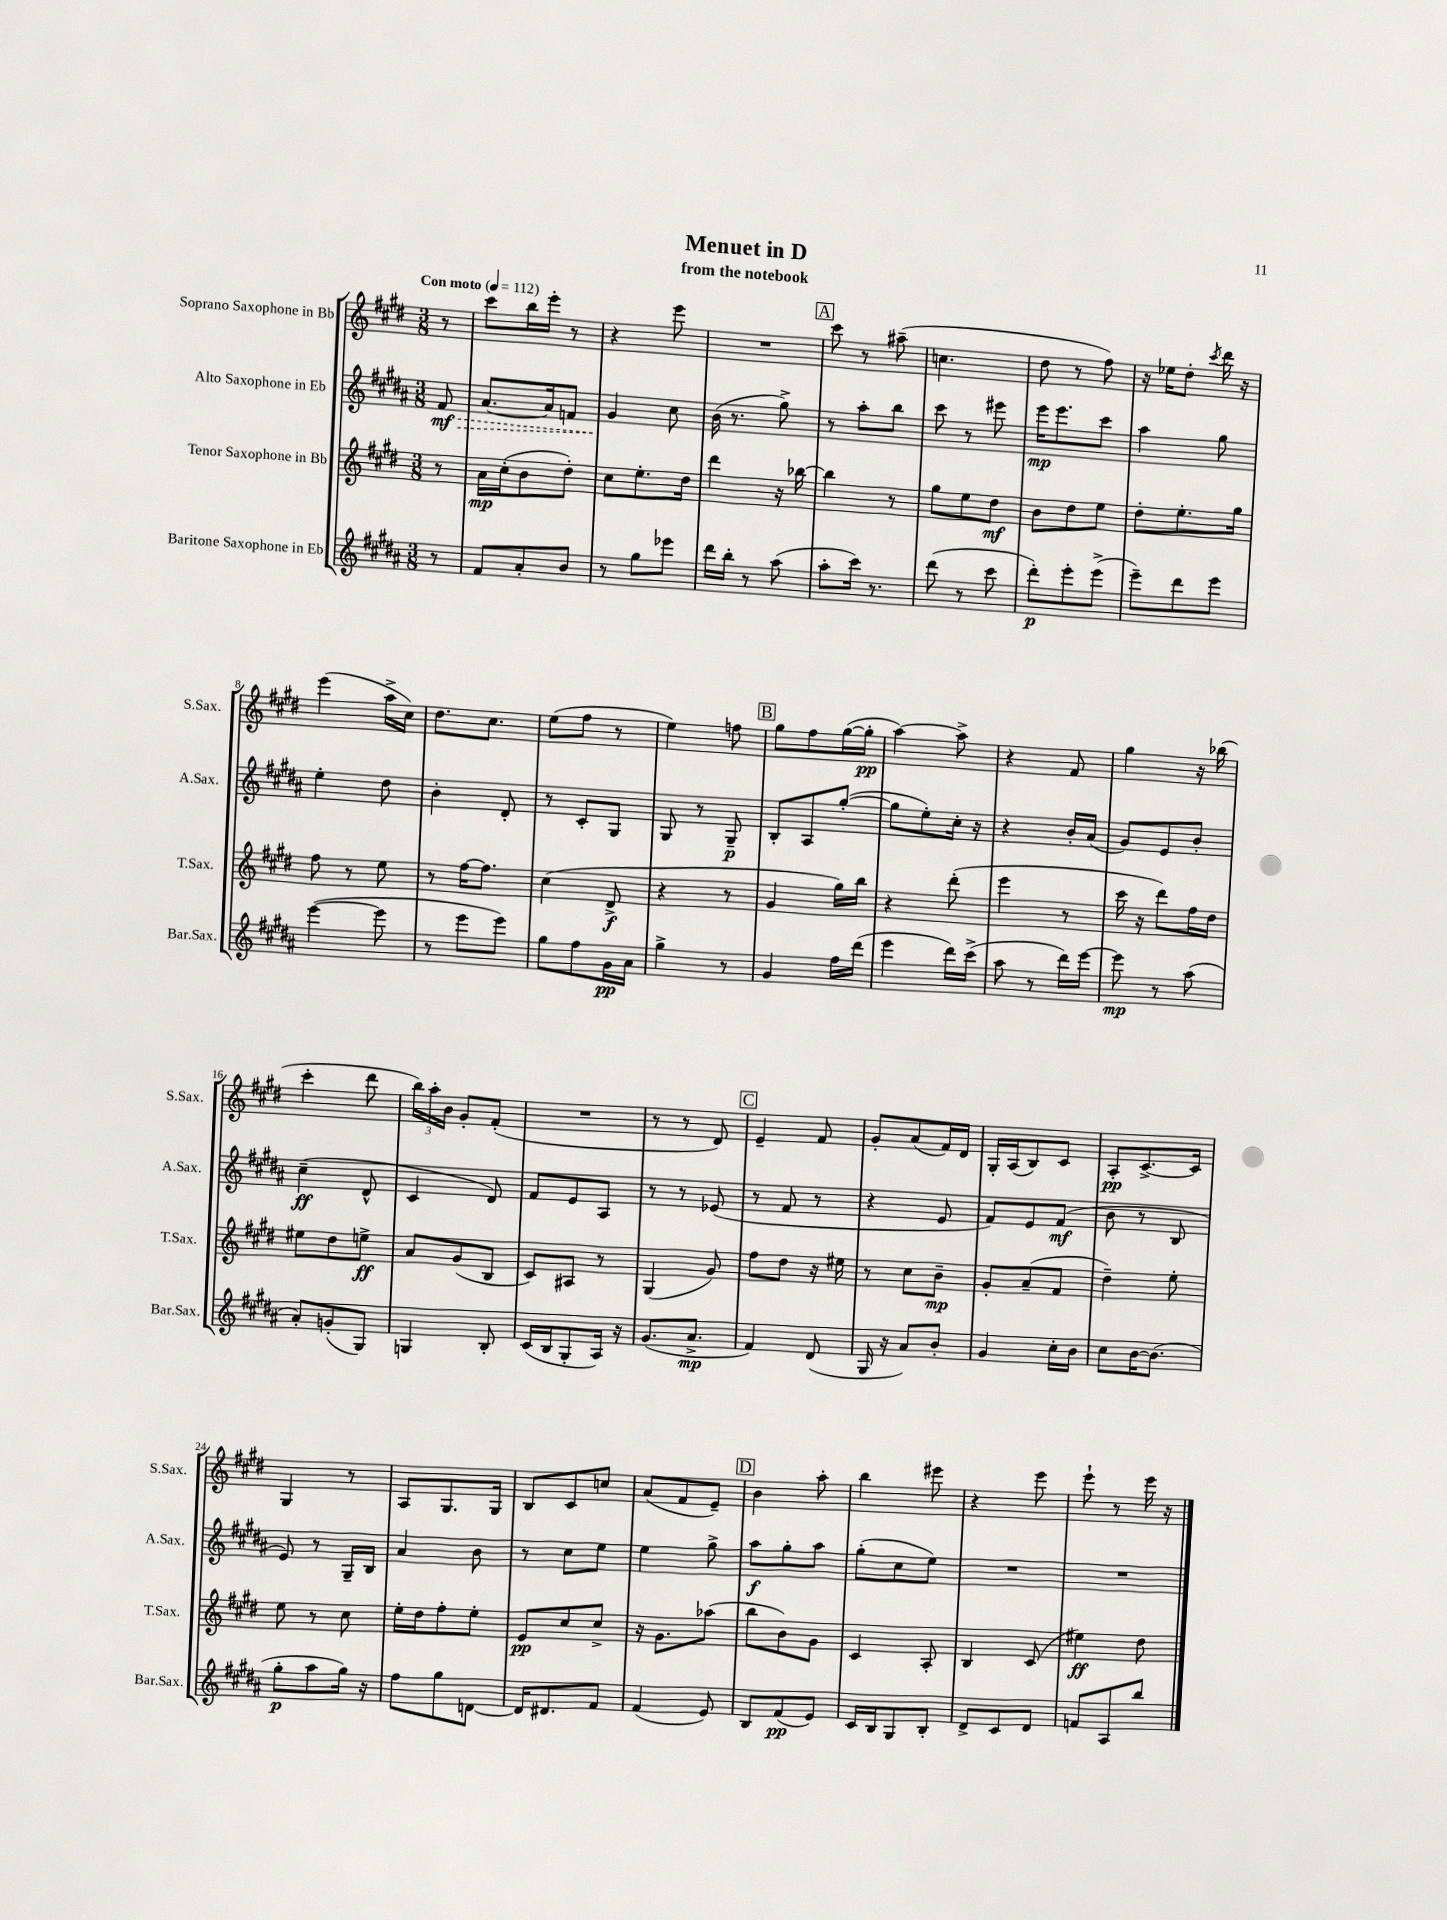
\header { title = "Menuet in D" subtitle = "from the notebook" }
<<
\new StaffGroup <<
\new Staff = "s0" \with { instrumentName = "Soprano Saxophone in Bb" shortInstrumentName = "S.Sax." } {
    \clef treble \key e \major \numericTimeSignature \time 3/8 \partial 8 \tempo "Con moto" 4 = 112
    \autoBeamOff r8 |
    cis'''8[ b''16 e'''16]-. r8 |
    r4 e'''8 |
    R4. |
    \mark \markup { \box "A" } cis'''8 r8 ais''8--( |
    c''4. |
    dis''8 r8 fis''8) |
    r16 ees''16[ dis''8]-. \acciaccatura { cis'''8 } dis'''16 r16 |
    e'''4( a''16[-> cis''16]) |
    dis''8.[ cis''8.] |
    e''8[( fis''8] r8 |
    e''4) f''8 |
    \mark \markup { \box "B" } gis''8[ fis''8 gis''16~( gis''16]-.\pp |
    a''4~) a''8-> |
    r4 fis'8 |
    gis''4 r16 bes''16( |
    cis'''4-. dis'''8 |
    \tuplet 3/2 { b''16[) a''16-. b'16] } gis'8[-. fis'8]-.( |
    R4. |
    r8 r8 dis'8) |
    \mark \markup { \box "C" } e'4-- fis'8 |
    gis'8[-. a'8( fis'16) dis'16] |
    gis16[-. a16( b8) cis'8] |
    a8[-.\pp cis'8.~-> cis'16] |
    gis4 r8 |
    a8[ gis8. gis16] |
    b8[ cis'8 c''8] |
    a'8[( fis'8 e'8]--) |
    \mark \markup { \box "D" } b'4 a''8-. |
    b''4 eis'''8 |
    r4 e'''8 |
    e'''8-! r8 e'''16 r16 \bar "|." |
}
\new Staff = "s1" \with { instrumentName = "Alto Saxophone in Eb" shortInstrumentName = "A.Sax." } {
    \clef treble \key b \major \numericTimeSignature \time 3/8 \partial 8
    \autoBeamOff \once \override Hairpin.style = #'dashed-line fis'8\mf\> |
    ais'8.[~ ais'16 f'8] |
    gis'4\! cis''8 |
    b'16( r8. gis''8->) |
    \mark \markup { \box "A" } r8 ais''8[-. b''8] |
    cis'''8 r8 eis'''8 |
    e'''16[\mp e'''8. cis'''8] |
    ais''4 gis''8 |
    e''4-. dis''8 |
    b'4-. dis'8-. |
    r8 cis'8[-. gis8] |
    gis8 r8 gis8--\p |
    \mark \markup { \box "B" } b8[-. ais8 gis''8]~-.( |
    gis''8[ e''8-.) cis''16]-. r16 |
    r4 b'16[-. ais'16]( |
    gis'8[) e'8 b'8]-. |
    cis''4--\ff( dis'8-^ |
    cis'4 dis'8) |
    fis'8[ e'8 ais8] |
    r8 r8 ees'8( |
    \mark \markup { \box "C" } r8 fis'8 r8 |
    r4 e'8 |
    fis'8[) e'8 fis'8]\mf( |
    b'8 r8 b8 |
    e'8) r8 gis16[-- b16] |
    ais'4 b'8 |
    r8 cis''8[ e''8] |
    e''4 gis''8-> |
    \mark \markup { \box "D" } ais''8[\f gis''8-. ais''8] |
    gis''8[-.( cis''8 e''8]) |
    R4. |
    R4. \bar "|." |
}
\new Staff = "s2" \with { instrumentName = "Tenor Saxophone in Bb" shortInstrumentName = "T.Sax." } {
    \clef treble \key e \major \numericTimeSignature \time 3/8 \partial 8
    \autoBeamOff r8 |
    a'16[\mp cis''16-.( b'8 dis''8]-.) |
    cis''8[ e''8.-. dis''16] |
    dis'''4 r16 bes''16~ |
    \mark \markup { \box "A" } bes''4 r8 |
    gis''8[ e''8 dis''8]\mf |
    b'8[ dis''8 e''8] |
    dis''8[-. e''8.-. gis''16] |
    fis''8 r8 e''8 |
    r8 fis''16[~ fis''8.] |
    cis''4( dis'8->\f |
    r4 r8 |
    \mark \markup { \box "B" } gis'4 gis''16[) b''16] |
    r4 dis'''8-.( |
    e'''4 r8 |
    cis'''16 r16 dis'''8[) fis''16 dis''16] |
    eis''8[ dis''8 e''8]->\ff |
    a'8[ gis'8( b8] |
    cis'8[) ais8] r8 |
    gis4( gis'8) |
    \mark \markup { \box "C" } fis''8[ dis''8] r16 eis''16 |
    r8 cis''8[ b'8]--\mp |
    gis'8[-. a'8--( fis'8] |
    dis''4--) e''8-. |
    e''8 r8 cis''8 |
    e''16[-. dis''16 fis''8-. e''8]-. |
    e'8[\pp cis''8 cis''8]-> |
    r16 gis'8.[ aes''8]( |
    \mark \markup { \box "D" } b''8[ b'8) gis'8] |
    cis'4 a8-. |
    b4 cis'8( |
    eis''4\ff) dis''8 \bar "|." |
}
\new Staff = "s3" \with { instrumentName = "Baritone Saxophone in Eb" shortInstrumentName = "Bar.Sax." } {
    \clef treble \key b \major \numericTimeSignature \time 3/8 \partial 8
    \autoBeamOff r8 |
    fis'8[ ais'8-. b'8] |
    r8 gis''8[ ees'''8] |
    dis'''16[ b''16]-. r8 ais''8( |
    \mark \markup { \box "A" } ais''8[-. cis'''16]) r8. |
    dis'''8( r8 cis'''8 |
    dis'''8[-.\p) e'''8-. e'''8]->( |
    e'''8[--) dis'''8 e'''8] |
    e'''4~( e'''8 |
    r8 e'''8[ e'''8]) |
    gis''8[ fis''8 gis'16\pp ais'16] |
    gis''4-> r8 |
    \mark \markup { \box "B" } gis'4 fis''16[ dis'''16]( |
    e'''4 dis'''16[) cis'''16]->( |
    ais''8 r8 dis'''16[) e'''16]~ |
    e'''8\mp r8 ais''8( |
    ais'8[-.) g'8-.( gis8]) |
    g4 b8-. |
    cis'16[( b16 gis8-. ais16]) r16 |
    gis'8.[( ais'8.]->\mp |
    \mark \markup { \box "C" } fis'4) dis'8( |
    gis16 r16 ais'8[) b'8]-. |
    gis'4 cis''16[-. b'16] |
    cis''8[ b'16~ b'8.]( |
    gis''8[-.\p ais''8 gis''16]) r16 |
    fis''8[ gis''8 d'8]~ |
    d'16[ dis'8. fis'8] |
    fis'4( e'8) |
    \mark \markup { \box "D" } b8[ fis'8\pp( e'8]) |
    cis'16[ b16 gis8 b8]-. |
    dis'8[-> cis'8 dis'8] |
    f'8[ ais8 b''8] \bar "|." |
}
>>
>>
